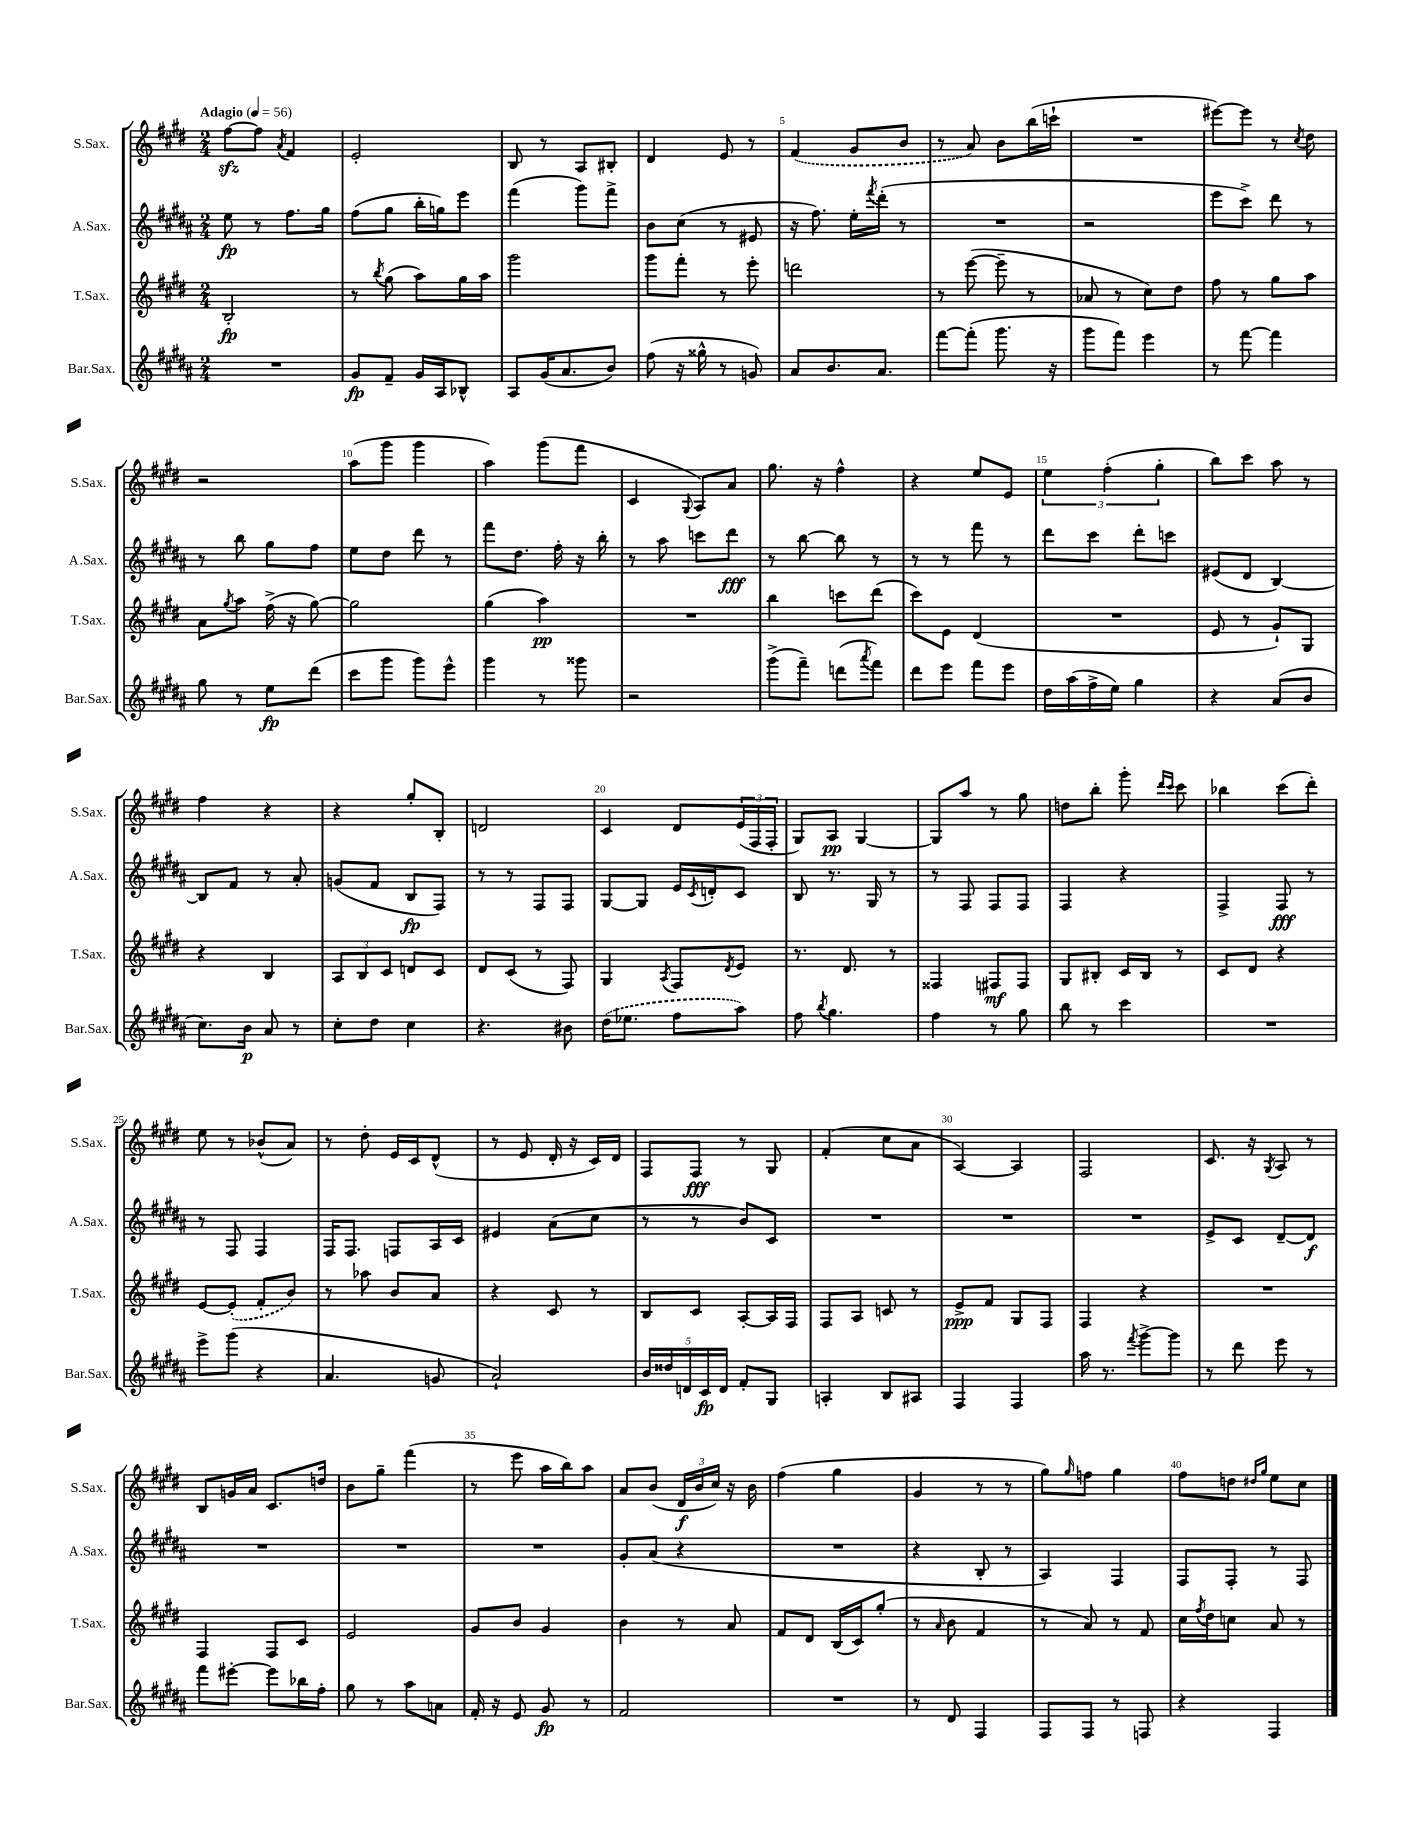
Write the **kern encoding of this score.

**kern	**kern	**kern	**kern
*staff4	*staff3	*staff2	*staff1
*clefG2	*clefG2	*clefG2	*clefG2
*k[f#c#g#d#a#]	*k[f#c#g#d#]	*k[f#c#g#d#a#]	*k[f#c#g#d#]
*M2/4	*M2/4	*M2/4	*M2/4
*MM56	*MM56	*MM56	*MM56
2r	2B'	8ee	[8ff#
.	.	8r	8ff#]
.	.	.	8qa
.	.	8.ff#	4f#
.	.	16gg#	.
=	=	=	=
8g#	8r	(8ff#	2e'
.	8qbb	.	.
8f#~	(8gg#	8gg#	.
16g#	8aa)	16bb'	.
16A#	.	16gg)	.
8B-^^	16gg#	8eee	.
.	16aa	.	.
=	=	=	=
8A#	2ggg#	(4fff#	8B
(16g#	.	.	8r
8.a#	.	.	.
.	.	8ggg#)	8A
8b)	.	8fff#^	8B#'
=	=	=	=
(8ff#	8ggg#	8b	4d#
16r	8fff#'	(8cc#	.
16gg##^^	.	.	.
8r	8r	8r	8e
8g)	8eee'	8e#	8r
=	=	=	=
8a#	2ddd	16r	(4f#
.	.	8.ff#)	.
8.b	.	.	.
.	.	16ee'	8g#
.	.	8qfff#	.
8.a#	.	(16ddd#'	.
.	.	8r	8b
=	=	=	=
[8fff#	8r	2r	8r
(8fff#']	([8eee	.	8a)
8.ggg#	8eee~]	.	8b
.	8r	.	(16bb
16r	.	.	16ccc`
=	=	=	=
8ggg#	8a-	2r	2r
8fff#)	8r	.	.
4eee	8cc#)	.	.
.	8dd#	.	.
=	=	=	=
8r	8ff#	8eee	[8eee#)
[8fff#	8r	8ccc#^)	8eee#]
4fff#]	8gg#	8ddd#	8r
.	.	.	8qcc#
.	8aa	8r	8dd#
=	=	=	=
8gg#	8a	8r	2r
.	8qgg#	.	.
8r	8aa	8bb	.
8ee	(16ff#^	8gg#	.
.	16r	.	.
(8ddd#	[8gg#)	8ff#	.
=	=	=	=
8ccc#	2gg#]	8ee	(8aa
8ggg#	.	8dd#	8ggg#
8ggg#)	.	8ddd#	4ggg#
8eee^^	.	8r	.
=	=	=	=
4ggg#	(4gg#	8fff#	4aa)
.	.	8.dd#	.
8r	4aa)	.	(8ggg#
.	.	16ff#'	.
8ggg##	.	16r	8fff#
.	.	16bb'	.
=	=	=	=
2r	2r	8r	4c#
.	.	8aa#	.
.	.	.	8qqG#
.	.	8ccc	8A)
.	.	8ddd#	8a
=	=	=	=
(8ggg#^	4bb	8r	8.gg#
8fff#~)	.	[8bb	.
.	.	.	16r
(8ddd	8ccc	8bb]	4ff#^^
8qaaa#	.	.	.
8fff#)	(8ddd#	8r	.
=	=	=	=
8ddd#	8ccc#)	8r	4r
8eee	8e	8r	.
8fff#	(4d#	8fff#	8ee
8eee	.	8r	8e
=	=	=	=
16dd#	2r	8ddd#	6ee
(16aa#	.	.	.
16ff#^	.	8ccc#	.
.	.	.	(6ff#'
16ee)	.	.	.
4gg#	.	8ddd#'	.
.	.	.	6gg#'
.	.	8ccc	.
=	=	=	=
4r	8e	(8e#	8bb)
.	8r	8d#	8ccc#
(8a#	8g#`)	[4B)	8aa
8b	8G#	.	8r
=	=	=	=
8.cc#)	4r	8B]	4ff#
.	.	8f#	.
16b	.	.	.
8a#	4B	8r	4r
8r	.	8a#'	.
=	=	=	=
8cc#'	12A	(8g	4r
.	12B	.	.
8dd#	.	8f#	.
.	12c#	.	.
4cc#	8d	8B	8gg#'
.	8c#	8F#)	8B'
=	=	=	=
4.r	8d#	8r	2d
.	(8c#	8r	.
.	8r	8F#	.
8b#	8F#)	8F#	.
=	=	=	=
(16dd#	4G#	[8G#	4c#
8.ee-	.	.	.
.	.	8G#]	.
.	8qA	.	.
8ff#	8F#	16e	8d#
.	.	8qc#	.
.	.	16d'	.
.	8qd#	.	.
8aa#)	8e	8c#	(24e
.	.	.	24F#
.	.	.	24F#'
=	=	=	=
8ff#	8.r	8B	8G#)
8qbb	.	.	.
4.gg#	.	8.r	8A
.	8.d#	.	.
.	.	.	[4G#
.	.	16G#	.
.	8r	8r	.
=	=	=	=
4ff#	4F##	8r	8G#]
.	.	8F#	8aa
8r	8F#	8F#	8r
8gg#	8F#	8F#	8gg#
=	=	=	=
8bb	8G#	4F#	8dd
8r	8B#'	.	8bb'
4ccc#	16c#	4r	8ggg#'
.	16B#	.	.
.	.	.	16qqddd#
.	.	.	16qqccc#
.	8r	.	8ccc#
=	=	=	=
2r	8c#	4F#^	4bb-
.	8d#	.	.
.	4r	8F#	(8ccc#
.	.	8r	8ddd#')
=	=	=	=
8eee^	[8e	8r	8ee
(8ggg#	(8e']	8F#	8r
4r	8f#'	4F#	(8b-^^
.	8b)	.	8a)
=	=	=	=
4.a#	8r	16F#	8r
.	.	8.F#	.
.	8aa-	.	8dd#'
.	8b	8F	16e
.	.	.	16c#
8g	8a	16A#	(8d#^^
.	.	16c#	.
=	=	=	=
2a#`)	4r	4e#	8r
.	.	.	8e
.	8c#	(8a#	16d#'
.	.	.	16r
.	8r	8cc#	16c#)
.	.	.	16d#
=	=	=	=
20b	8B	8r	8F#
20dd##	.	.	.
20d	.	.	.
.	8c#	8r	8F#
20c#	.	.	.
20d	.	.	.
8f#'	[8A'	8b)	8r
8G#	16A]	8c#	8G#
.	16F#	.	.
=	=	=	=
4A'	8F#	2r	(4f#'
.	8A	.	.
8B	8c	.	8cc#
8A#	8r	.	8a
=	=	=	=
4F#	8e^	2r	[4A)
.	8f#	.	.
4F#	8G#	.	4A]
.	8F#	.	.
=	=	=	=
16aa#	4F#	2r	2F#
8.r	.	.	.
8qfff#	.	.	.
[8ggg#^	4r	.	.
8ggg#]	.	.	.
=	=	=	=
8r	2r	8e^	8.c#
8ddd#	.	8c#	.
.	.	.	16r
.	.	.	8qG#
8eee	.	[8d#~	8A
8r	.	8d#]	8r
=	=	=	=
8fff#	4F#	2r	8B
[8eee#'	.	.	16g
.	.	.	16a
8eee#]	8F#	.	8.c#
16bb-	8c#	.	.
16ff#'	.	.	16dd
=	=	=	=
8gg#	2e	2r	8b
8r	.	.	8gg#~
8aa#	.	.	(4fff#
8a	.	.	.
=	=	=	=
16f#'	8g#	2r	8r
16r	.	.	.
8e	8b	.	8eee
8g#	4g#	.	16aa
.	.	.	16bb)
8r	.	.	8aa
=	=	=	=
2f#	4b	8g#'	8a
.	.	(8a#	(8b
.	8r	4r	24d#
.	.	.	24b
.	.	.	24cc#)
.	8a	.	16r
.	.	.	16b
=	=	=	=
2r	8f#	2r	(4ff#
.	8d#	.	.
.	(16B	.	4gg#
.	16c#)	.	.
.	(8gg#'	.	.
=	=	=	=
8r	8r	4r	4g#
.	16qqa	.	.
8d#	8b	.	.
4F#	4f#	8B'	8r
.	.	8r	8r
=	=	=	=
8F#	8r	4A#)	8gg#)
.	.	.	16qqgg#
8F#	8a)	.	8ff
8r	8r	4F#	4gg#
8F	8f#	.	.
=	=	=	=
4r	16cc#	8F#	8ff#
.	8qff#	.	.
.	16dd#	.	.
.	8cc	8F#'	8dd
.	.	.	16qqdd#
.	.	.	16qqgg#
4F#	8a	8r	8ee
.	8r	8F#	8cc#
==	==	==	==
*-	*-	*-	*-
